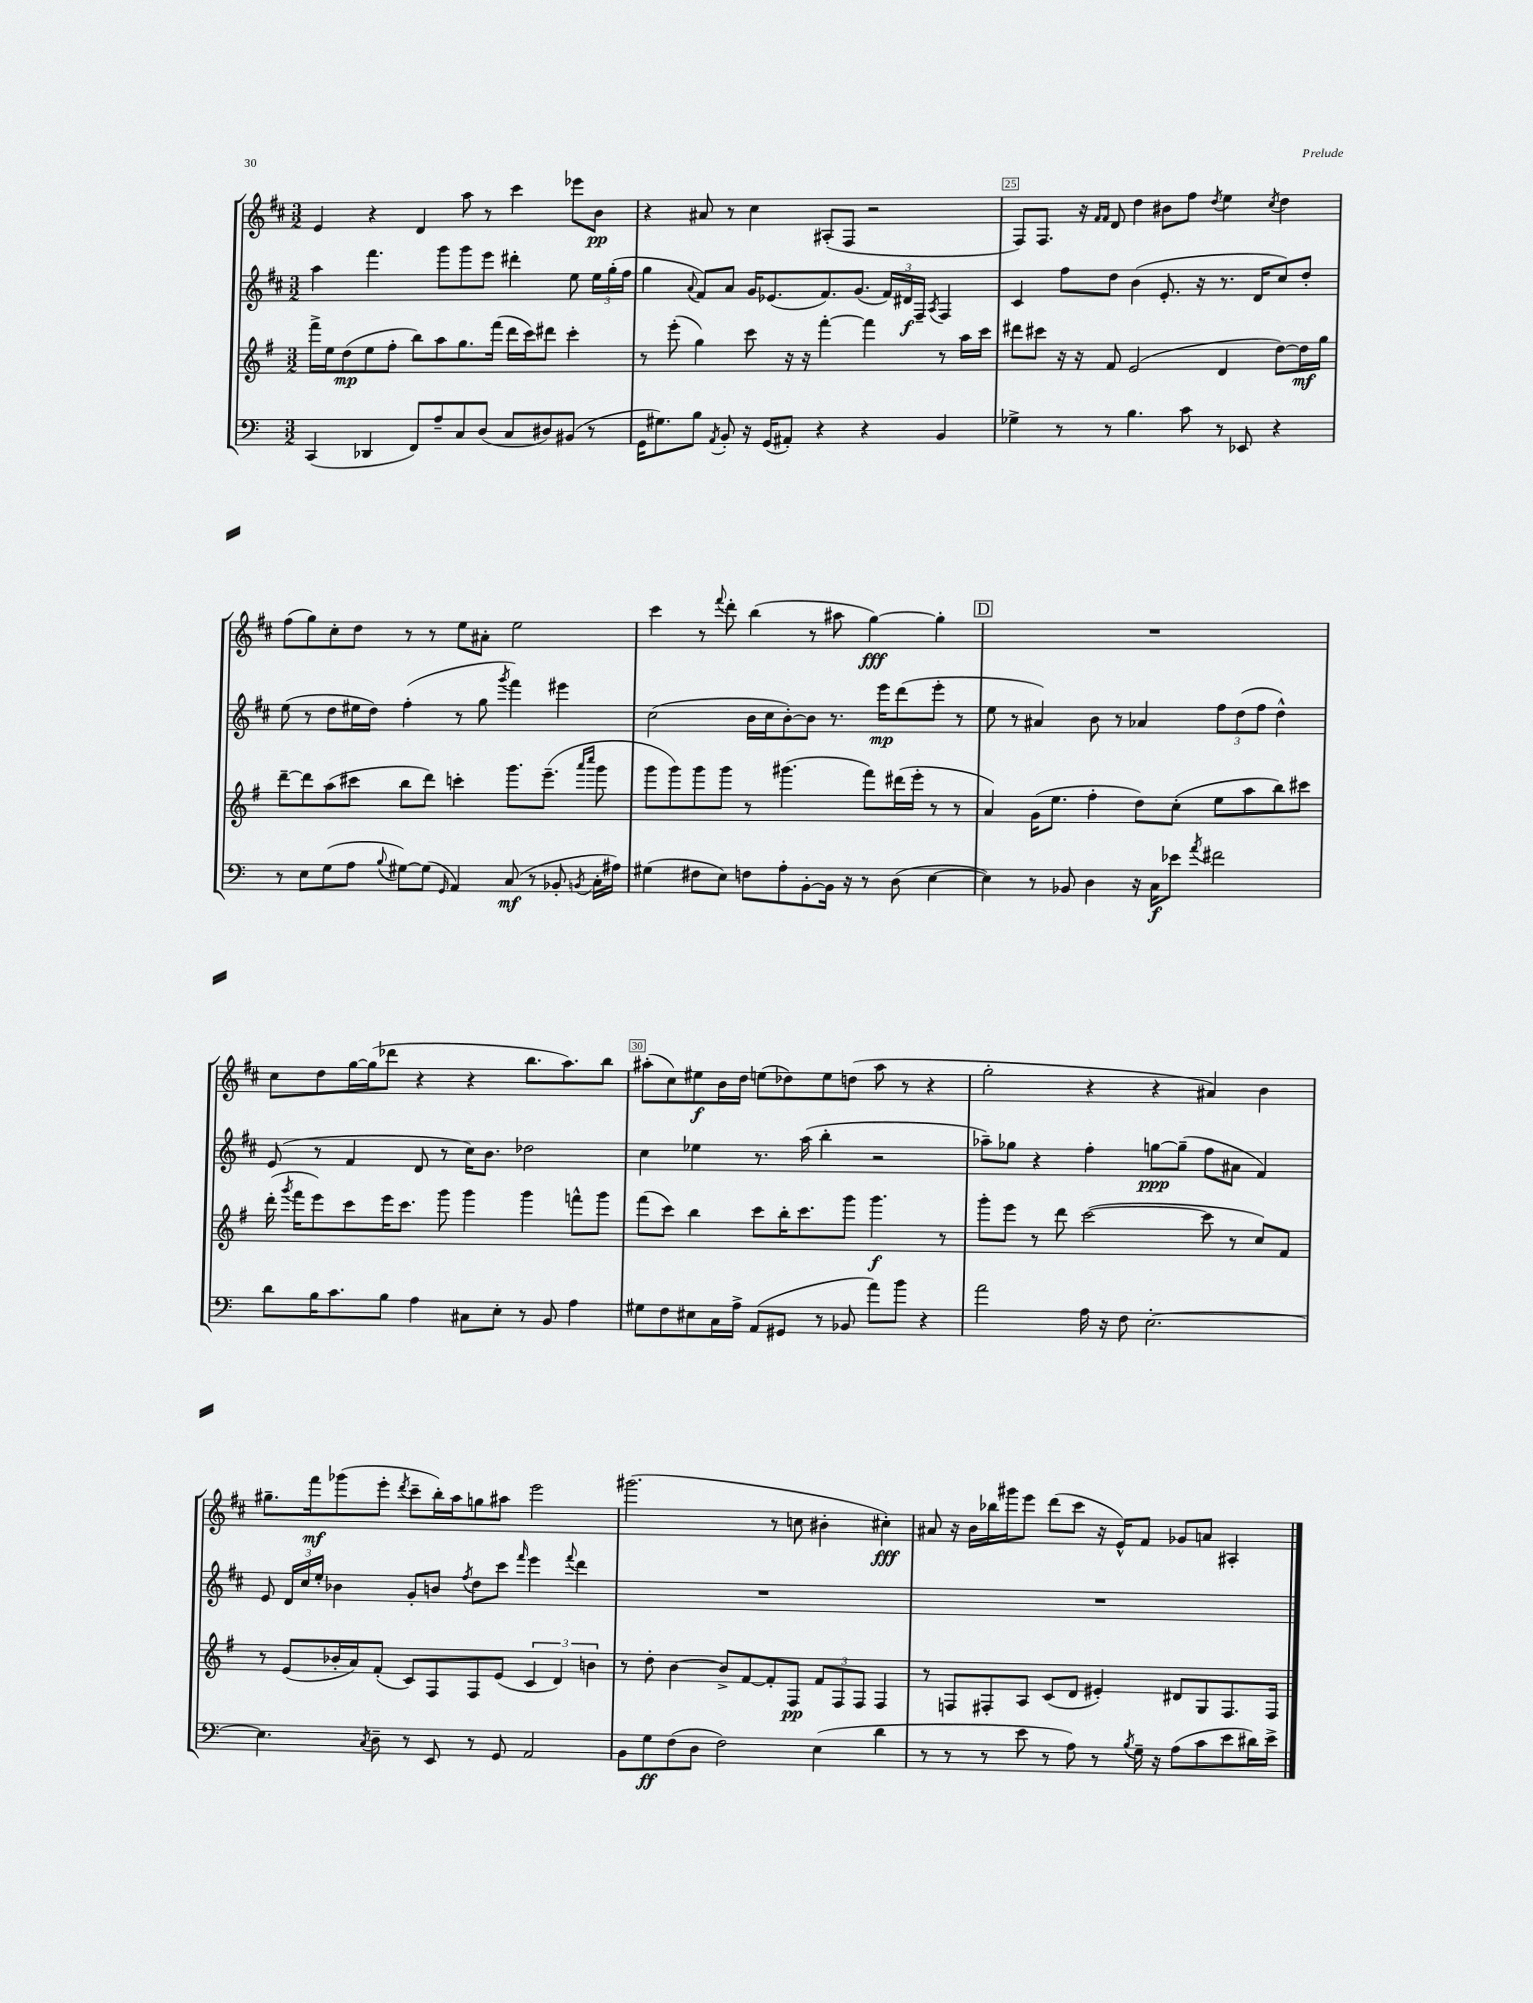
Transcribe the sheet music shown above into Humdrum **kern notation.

**kern	**dynam	**kern	**dynam	**kern	**dynam	**kern	**dynam
*part4	*part4	*part3	*part3	*part2	*part2	*part1	*part1
*staff4	*staff4	*staff3	*staff3	*staff2	*staff2	*staff1	*staff1
*clefF4	*	*clefG2	*	*clefG2	*	*clefG2	*
*k[]	*	*k[f#]	*	*k[f#c#]	*	*k[f#c#]	*
*M3/2	*	*M3/2	*	*M3/2	*	*M3/2	*
=23	=23	=23	=23	=23	=23	=23	=23
(4CC/	.	16fff#^\LL	.	4aa\	.	4e/	.
.	.	16ee\J	.	.	.	.	.
.	.	(8dd\	mp	.	.	.	.
4DD-X/	.	8ee\	.	4.fff#\	.	4r	.
.	.	8ff#'\J	.	.	.	.	.
8FF/L)	.	8bb\L)	.	.	.	4d/	.
8A~/	.	8aa\	.	8ggg\L	.	.	.
8C/	.	8.gg\	.	8ggg\	.	8aa\	.
(8D/J	.	.	.	8eee\J	.	8r	.
.	.	(16fff#\Jk	.	.	.	.	.
8C/L	.	16ddd\LL	.	4ddd#X'\	.	4ccc#\	.
.	.	16ccc\J)	.	.	.	.	.
8D#X/)	.	8ddd#X\J	.	.	.	.	.
(8BB#X/J	.	4ccc'\	.	8ee\	.	8eee-X\L	.
8r	.	.	.	24ee\LL	.	8b\J	pp
.	.	.	.	(24gg'\	.	.	.
.	.	.	.	24ff#\JJ	.	.	.
=24	=24	=24	=24	=24	=24	=24	=24
16GG\KL	.	8r	.	4gg\	.	4r	.
8.G#X\)	.	.	.	.	.	.	.
.	.	(8eee'\	.	.	.	.	.
.	.	.	.	8qqa/	.	.	.
8B\J	.	4gg\)	.	8f#/L)	.	8a#X/	.
8qAA/	.	.	.	.	.	.	.
8BB'/	.	.	.	8a/J	.	8r	.
16r	.	8ccc\	.	16g/KL	.	4cc#\	.
(16GG/KL	.	.	.	(8.e-X/	.	.	.
8AA#X'/J)	.	16r	.	.	.	.	.
.	.	16r	.	.	.	.	.
4r	.	[4fff#'\	.	8.f#/)	.	(8A#X'/L	.
.	.	.	.	.	.	8F#/J	.
.	.	.	.	(8.g/J	.	.	.
4r	.	4fff#\]	.	.	.	2r	.
.	.	.	.	24f#/LL)	.	.	.
.	.	.	.	24d#X/	f	.	.
.	.	.	.	24F#~/JJ	.	.	.
.	.	.	.	8qA/	.	.	.
4BB/	.	8r	.	4F#/	.	.	.
.	.	16aa\LL	.	.	.	.	.
.	.	16ccc\JJ	.	.	.	.	.
=25	=25	=25	=25	=25	=25	=25	=25
4G-X^\	.	8ddd#X\L	.	4c#/	.	8F#/L)	.
.	.	8ccc#X\J	.	.	.	8.F#/J	.
8r	.	16r	.	8ff#\L	.	.	.
.	.	16r	.	.	.	16r	.
.	.	.	.	.	.	16qqf#/LL	.
.	.	.	.	.	.	16qqf#/JJ	.
8r	.	8f#/	.	8dd\J	.	8d/	.
4.B\	.	(2e/	.	(4b\	.	4dd\	.
.	.	.	.	8.e'/	.	8b#X\L	.
8c\	.	.	.	.	.	8ff#\J	.
.	.	.	.	16r	.	.	.
.	.	.	.	.	.	8qdd/	.
8r	.	4d/	.	8.r	.	4ee\	.
8EE-X/	.	.	.	.	.	.	.
.	.	.	.	16d/KL	.	.	.
.	.	.	.	.	.	8qcc#/	.
4r	.	[8dd\L)	.	8cc#/)	.	4dd\	.
.	.	16dd\L]	mf	8dd'/J	.	.	.
.	.	16gg\JJ	.	.	.	.	.
!!LO:LB:g=z
=26	=26	=26	=26	=26	=26	=26	=26
8r	.	[8ddd~\L	.	(8ee\	.	(8ff#\L	.
8E\L	.	8ddd\]	.	8r	.	8gg\)	.
(8G\	.	(8aa\	.	8dd\L	.	8cc#'\	.
8A\J	.	8ccc#X\J	.	16ee#X\L	.	8dd\J	.
.	.	.	.	16dd\JJ)	.	.	.
8qqB/	.	.	.	.	.	.	.
[8G#X\L)	.	8bb\L	.	(4ff#'\	.	8r	.
(8G#\J]	.	8ddd\J)	.	.	.	8r	.
16qqGG/	.	.	.	.	.	.	.
4AA/)	.	4cccn'\	.	8r	.	8ee\L	.
.	.	.	.	8gg\	.	8a#X'\J	.
.	.	.	.	8qggg/	.	.	.
(8C/	mf	8.ggg\L	.	4fff#\)	.	2ee\	.
8r	.	.	.	.	.	.	.
.	.	(8.eee~\J	.	.	.	.	.
8BB-X'/	.	.	.	4eee#X\	.	.	.
.	.	16qqaaa/LL	.	.	.	.	.
8qBBn/	.	16qqcccc/JJ	.	.	.	.	.
16C'\LL	.	8ggg\	.	.	.	.	.
16A#X\JJ)	.	.	.	.	.	.	.
=27	=27	=27	=27	=27	=27	=27	=27
(4G#X\	.	8ggg\L	.	(2cc#\	.	4ccc#\	.
.	.	8ggg\)	.	.	.	.	.
8F#X\L	.	8ggg\	.	.	.	8r	.
.	.	.	.	.	.	8qqfff#/	.
8E\J)	.	8ggg\J	.	.	.	8ddd'\	.
8Fn\L	.	8r	.	16b\LL	.	(4bb\	.
.	.	.	.	16cc#\J	.	.	.
8A'\	.	(4.ggg#X\	.	[8b'\)	.	.	.
[8BB'\	.	.	.	8b\J]	.	8r	.
16BB\Jk]	.	.	.	8.r	.	8aa#X\	.
16r	.	.	.	.	.	.	.
8r	.	8fff#\L)	.	.	.	[4gg\)	fff
.	.	.	.	16eee\KL	mp	.	.
(8D\	.	(16ddd#X\L	.	(8ddd\	.	.	.
.	.	16eee'\JJ	.	.	.	.	.
[4E\	.	8r	.	8eee'\J	.	4gg'\]	.
.	.	8r	.	8r	.	.	.
!!LO:REH:place=s1:t=D
=28	=28	=28	=28	=28	=28	=28	=28
4E\])	.	4a/)	.	8ee\	.	1.r	.
.	.	.	.	8r	.	.	.
8r	.	(16g\KL	.	4a#X/)	.	.	.
.	.	8.ee\J	.	.	.	.	.
8BB-X/	.	.	.	.	.	.	.
4D\	.	4ff#'\	.	8b\	.	.	.
.	.	.	.	8r	.	.	.
16r	.	8dd\L)	.	4a-X/	.	.	.
16C\KL	f	.	.	.	.	.	.
8e-X\J	.	(8cc'\J	.	.	.	.	.
8qa/	.	.	.	.	.	.	.
2f#X\	.	8ee\L	.	12ff#\L	.	.	.
.	.	.	.	(12dd\	.	.	.
.	.	8aa\	.	.	.	.	.
.	.	.	.	12ff#\J	.	.	.
.	.	8bb\)	.	4dd^^\)	.	.	.
.	.	8ccc#X\J	.	.	.	.	.
!!LO:LB:g=z
=29	=29	=29	=29	=29	=29	=29	=29
8d\L	.	(16ddd'\	.	(8e/	.	8cc#\L	.
.	.	8qggg/	.	.	.	.	.
.	.	16fff#\KL	.	.	.	.	.
16B\K	.	8eee\)	.	8r	.	8dd\	.
8.c\	.	.	.	.	.	.	.
.	.	8ccc\	.	4f#/	.	[16gg\L	.
.	.	.	.	.	.	(16gg\J]	.
8B\J	.	16eee\K	.	.	.	8ddd-X\J	.
.	.	8.ccc\J	.	.	.	.	.
4A\	.	.	.	8d/	.	4r	.
.	.	8ggg\	.	8r	.	.	.
8C#X\L	.	4ggg\	.	16cc#\KL)	.	4r	.
.	.	.	.	8.b\J	.	.	.
8E'\J	.	.	.	.	.	.	.
8r	.	4ggg\	.	2dd-X\	.	8.bb\L	.
8BB/	.	.	.	.	.	.	.
.	.	.	.	.	.	8.aa\)	.
4A\	.	8fffn^^\L	.	.	.	.	.
.	.	8ggg\J	.	.	.	8bb\J	.
=30	=30	=30	=30	=30	=30	=30	=30
8G#X\L	.	(8fff#\L	.	4cc#\	.	(8aa#X'\L	.
8F\	.	8ccc\J)	.	.	.	8cc#\)	.
8E#X\	.	4bb\	.	4ee-X\	.	8ee#X\	f
16C\L	.	.	.	.	.	16b\L	.
16A^\JJ	.	.	.	.	.	16dd\JJ	.
(8AA/L	.	8ccc\L	.	8.r	.	(8een\L	.
8GG#X/J	.	16bb'\K	.	.	.	8dd-X\)	.
.	.	8.ccc\	.	(16aa\	.	.	.
8r	.	.	.	4bb'\	.	8ee\	.
8BB-X/	.	8ggg\J	.	.	.	(8ddn\J	.
8a\L)	.	4.ggg\	f	2r	.	8aa#\	.
8b\J	.	.	.	.	.	8r	.
4r	.	.	.	.	.	4r	.
.	.	8r	.	.	.	.	.
=31	=31	=31	=31	=31	=31	=31	=31
2a\	.	8ggg'\L	.	8aa-X~\L)	.	2gg'\	.
.	.	8eee\J	.	8gg-X\J	.	.	.
.	.	8r	.	4r	.	.	.
.	.	8ddd\	.	.	.	.	.
16A\	.	([2ccc\	.	4ff#'\	.	4r	.
16r	.	.	.	.	.	.	.
8F\	.	.	.	.	.	.	.
[2.E'\	.	.	.	[8ggn\L	ppp	4r	.
.	.	.	.	(8gg~\J]	.	.	.
.	.	8ccc\]	.	8ff#\L	.	4a#X/)	.
.	.	8r	.	8a#X\J	.	.	.
.	.	8cc/L)	.	4f#/)	.	4b\	.
.	.	8f#/J	.	.	.	.	.
!!LO:LB:g=z
=32	=32	=32	=32	=32	=32	=32	=32
4.E\]	.	8r	.	8e/	.	8.gg#X~\L	.
.	.	(8e/L	.	24d/LL	.	.	.
.	.	.	.	24cc#/	.	.	.
.	.	.	.	.	.	16fff#\k	mf
.	.	.	.	24ee'/JJ	.	.	.
.	.	16b-X'/L	.	4b-X\	.	(8ggg-X\	.
.	.	16a/J)	.	.	.	.	.
8qC/	.	.	.	.	.	.	.
8D~\	.	(8f#'/J	.	.	.	8eee'\J	.
.	.	.	.	.	.	8qddd/	.
8r	.	8c/L)	.	8g'/L	.	8ccc#~\L	.
8EE/	.	8F#/	.	8bn/J	.	16bb'\L)	.
.	.	.	.	.	.	16aa\J	.
.	.	.	.	8qff#/	.	.	.
8r	.	8F#/	.	8dd\L	.	8ggn\	.
8GG/	.	(8e/J	.	8ccc#\J	.	8aa#X\J	.
.	.	.	.	16qqfff#/	.	.	.
2AA/	.	6c/	.	4eee\	.	2eee\	.
.	.	6d/)	.	.	.	.	.
.	.	.	.	8qqfff#/	.	.	.
.	.	.	.	4ddd\	.	.	.
.	.	6bn\	.	.	.	.	.
=33	=33	=33	=33	=33	=33	=33	=33
8BB\L	.	8r	.	1.r	.	(2.ggg#X\	.
8G\	ff	8dd'\	.	.	.	.	.
(8F\	.	[4b\	.	.	.	.	.
8D\J	.	.	.	.	.	.	.
2F\)	.	8b^/L]	.	.	.	.	.
.	.	[8f#/	.	.	.	.	.
.	.	8f#'/]	.	.	.	8r	.
.	.	8F#/J	pp	.	.	8ccn\	.
(4E\	.	12f#/L	.	.	.	4b#X'\	.
.	.	12F#/	.	.	.	.	.
.	.	12F#/J	.	.	.	.	.
4d\	.	4F#/	.	.	.	4cc#X'\)	fff
=34	=34	=34	=34	=34	=34	=34	=34
8r	.	8r	.	1.r	.	8a#X/	.
8r	.	8Fn/L	.	.	.	16r	.
.	.	.	.	.	.	16b\LL	.
8r	.	8F#X'/	.	.	.	16bb-X\	.
.	.	.	.	.	.	16ggg#X\J	.
8e\	.	8A/J	.	.	.	8eee\J	.
8r	.	(8c/L	.	.	.	(8ddd\L	.
8A\)	.	8d/J	.	.	.	8ccc#\J	.
8r	.	4e#X'/)	.	.	.	16r	.
.	.	.	.	.	.	16e^^/KL)	.
8qB/	.	.	.	.	.	.	.
16G~\	.	.	.	.	.	8f#/J	.
16r	.	.	.	.	.	.	.
(8A\L	.	8d#X/L	.	.	.	8g-X/L	.
8c\	.	8G/	.	.	.	8an/J	.
8e\	.	8.F#/	.	.	.	4A#X'/	.
16d#X\L)	.	.	.	.	.	.	.
16e^\JJ	.	16F#/Jk	.	.	.	.	.
==	==	==	==	==	==	==	==
*-	*-	*-	*-	*-	*-	*-	*-
